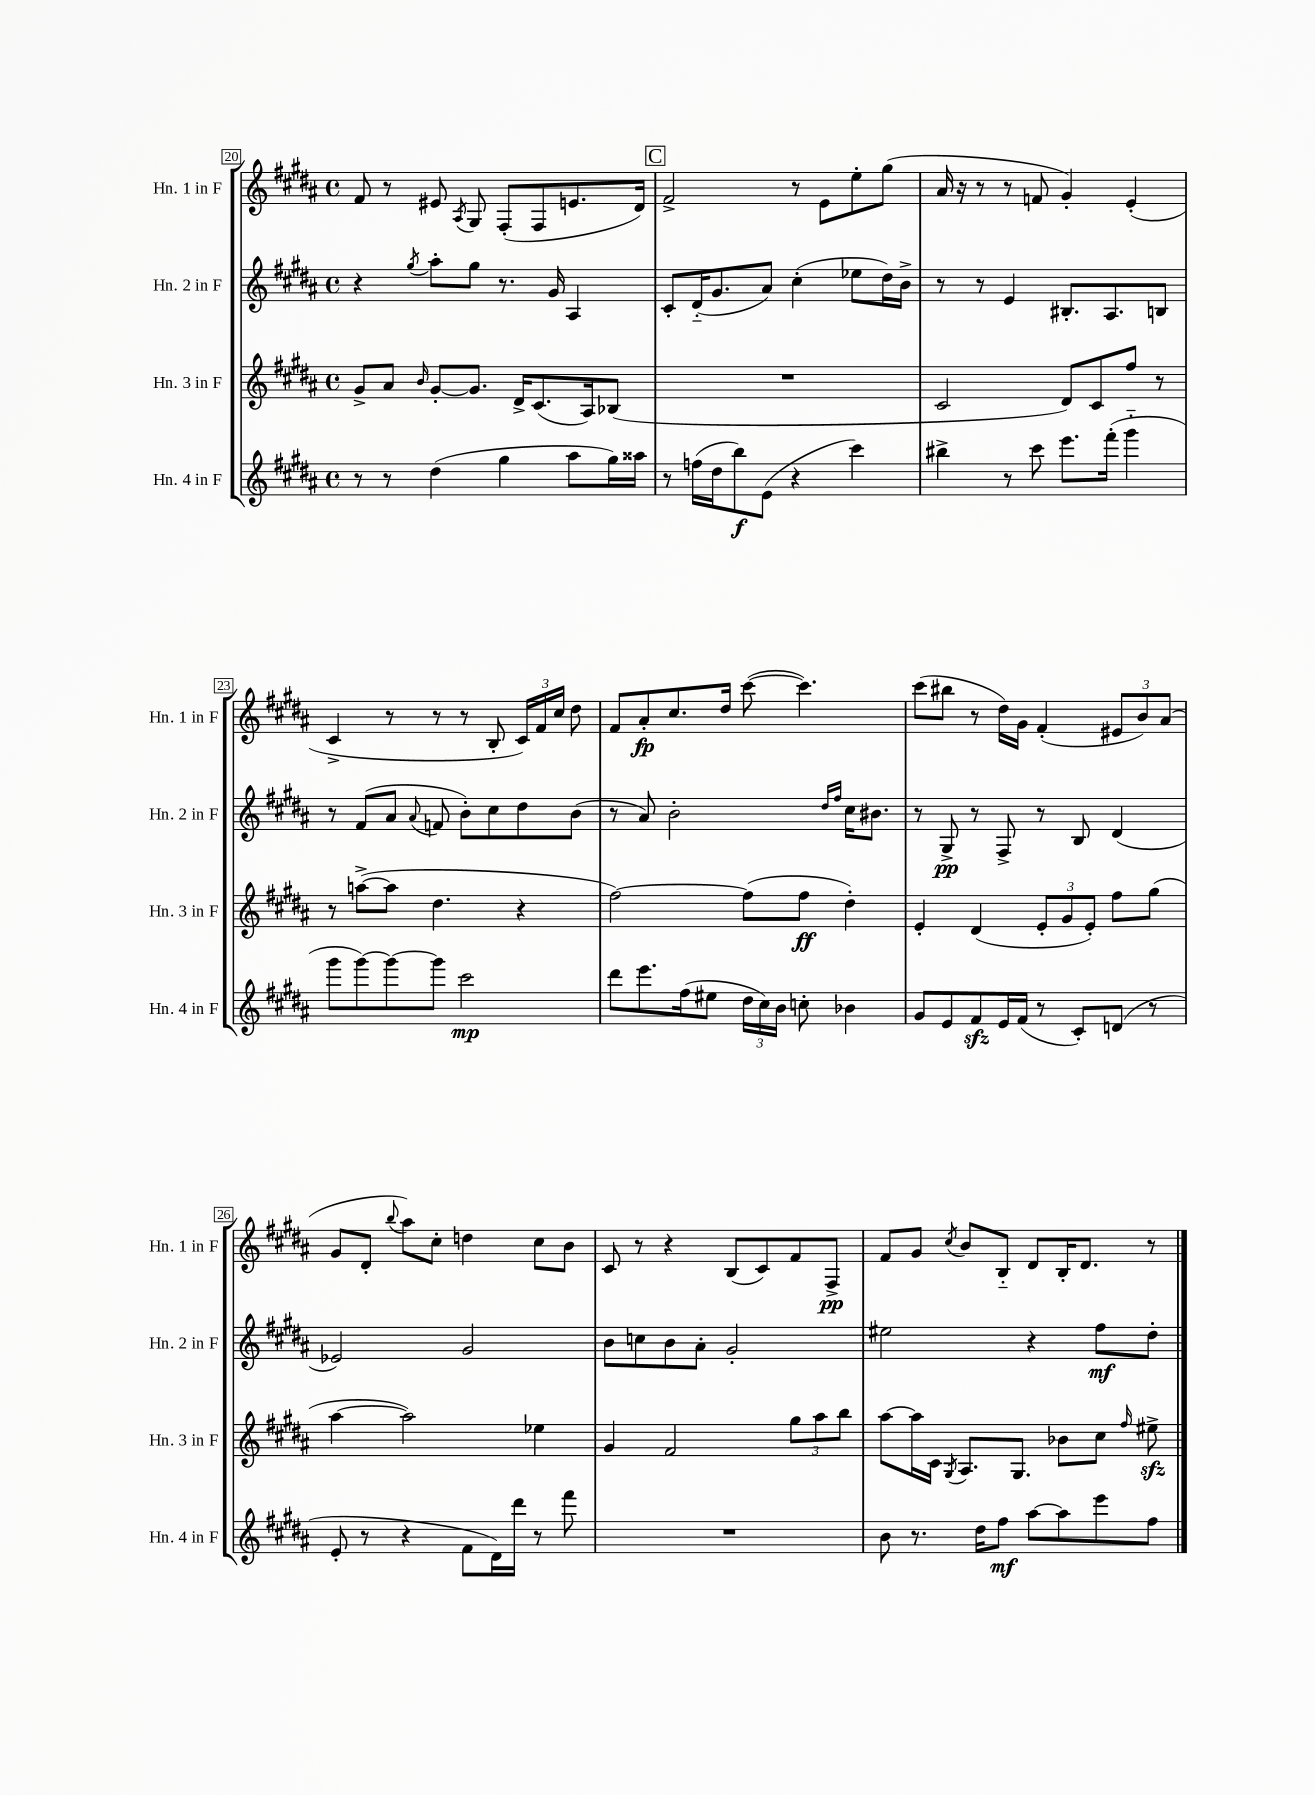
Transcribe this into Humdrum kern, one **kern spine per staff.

**kern	**kern	**kern	**kern
*staff4	*staff3	*staff2	*staff1
*clefG2	*clefG2	*clefG2	*clefG2
*k[f#c#g#d#a#]	*k[f#c#g#d#a#]	*k[f#c#g#d#a#]	*k[f#c#g#d#a#]
*M4/4	*M4/4	*M4/4	*M4/4
*met(c)	*met(c)	*met(c)	*met(c)
8r	8g#^/L	4r	8f#/
8r	8a#/J	.	8r
.	16qqb/	8qgg#/	.
(4dd#\	[8g#'/L	8aa#'\L	8e#/
.	.	.	8qA#/
.	8.g#/]J	8gg#\J	8G#/
4gg#\	.	8.r	(8F#'/L
.	16d#^/LK	.	.
.	(8.c#/	.	8F#/
.	.	16g#/	.
8aa#\L	.	4A#/	8.e/
.	16A#/k)	.	.
16gg#\L)	(8B-/J	.	.
16aa##\JJ	.	.	16d#/Jk)
=	=	=	=
8r	1r	8c#'/L	2f#^/
(16ff\LL	.	(16d#'~/K	.
16dd#\J	.	8.g#/	.
8bb\)	.	.	.
(8e\J	.	8a#/J)	.
4r	.	(4cc#'\	8r
.	.	.	8e\L
4ccc#\)	.	8ee-\L	8ee'\
.	.	16dd#\L)	(8gg#\J
.	.	16b^\JJ	.
=	=	=	=
4bb#^\	2c#/	8r	16a#/
.	.	.	16r
.	.	8r	8r
8r	.	4e/	8r
8ccc#\	.	.	8f/
8.eee\L	8d#/L)	8.B#'/L	4g#'/)
.	8c#/	.	.
(16fff#'\Jk	.	8.A#/	.
4ggg#'~\	8ff#/J	.	(4e'/
.	8r	8B/J	.
=	=	=	=
8ggg#\L	8r	8r	4c#^/
[8ggg#\)	([8aa^\L	(8f#/L	.
8ggg#\_	8aa\]J	8a#/J	8r
.	.	8qqa#/	.
8ggg#\]J	4.dd#\	8f/	8r
2ccc#\	.	8b'\L)	8r
.	.	8cc#\	8B'/
.	4r	8dd#\	24c#/LL)
.	.	.	24f#/
.	.	.	24cc#/JJ
.	.	(8b\J	8dd#\
=	=	=	=
8ddd#\L	[2ff#\)	8r	8f#/L
8.eee\	.	8a#/)	8a#'/
.	.	2b'\	8.cc#/
(16ff#\k	.	.	.
8ee#\J	.	.	.
.	.	.	16dd#/Jk
24dd#\LL	(8ff#\]L	.	([8ccc#\
24cc#\)	.	.	.
24b\JJ	.	.	.
8cc'\	8ff#\J	.	4.ccc#\])
.	.	16qqdd#/LL	.
.	.	16qqff#/JJ	.
4b-\	4dd#'\)	16cc#\LK	.
.	.	8.b#\J	.
=	=	=	=
8g#/L	4e'/	8r	(8ccc#\L
8e/	.	8G#^/	8bb#\J
8f#/	(4d#/	8r	8r
16e/L	.	8F#^/	16dd#\LL)
(16f#/JJ	.	.	16g#\JJ
8r	12e'/L	8r	(4f#'/
.	12g#/	.	.
8c#'/L)	.	8B/	.
.	12e'/J)	.	.
(8d/J	8ff#\L	(4d#/	12e#/L
.	.	.	12b/)
8r	(8gg#\J	.	.
.	.	.	(12a#/J
=	=	=	=
8e'/	[4aa#\	2e-/)	8g#/L
8r	.	.	8d#'/J
.	.	.	8qqbb/
4r	2aa#\])	.	8aa#\L)
.	.	.	8cc#'\J
8f#\L	.	2g#/	4dd\
16d#\L)	.	.	.
16ddd#\JJ	.	.	.
8r	4ee-\	.	8cc#\L
8fff#\	.	.	8b\J
=	=	=	=
1r	4g#/	8b\L	8c#/
.	.	8cc\	8r
.	2f#/	8b\	4r
.	.	8a#'\J	.
.	.	2g#'/	(8B/L
.	.	.	8c#/)
.	12gg#\L	.	8f#/
.	12aa#\	.	.
.	.	.	8F#^/J
.	12bb\J	.	.
=	=	=	=
8b\	[8aa#\L	2ee#\	8f#/L
8.r	16aa#\]L	.	8g#/J
.	16c#\JJ	.	.
.	8qG#/	.	8qcc#/
.	8.A#/L	.	8b/L
16dd#\LK	.	.	.
8ff#\J	.	.	8B'~/J
.	8.G#/J	.	.
[8aa#\L	.	4r	8d#/L
8aa#\]	8b-\L	.	16B'/K
.	.	.	8.d#/J
8eee\	8cc#\J	8ff#\L	.
.	16qqff#/	.	.
8ff#\J	8ee#^\	8dd#'\J	8r
==	==	==	==
*-	*-	*-	*-
